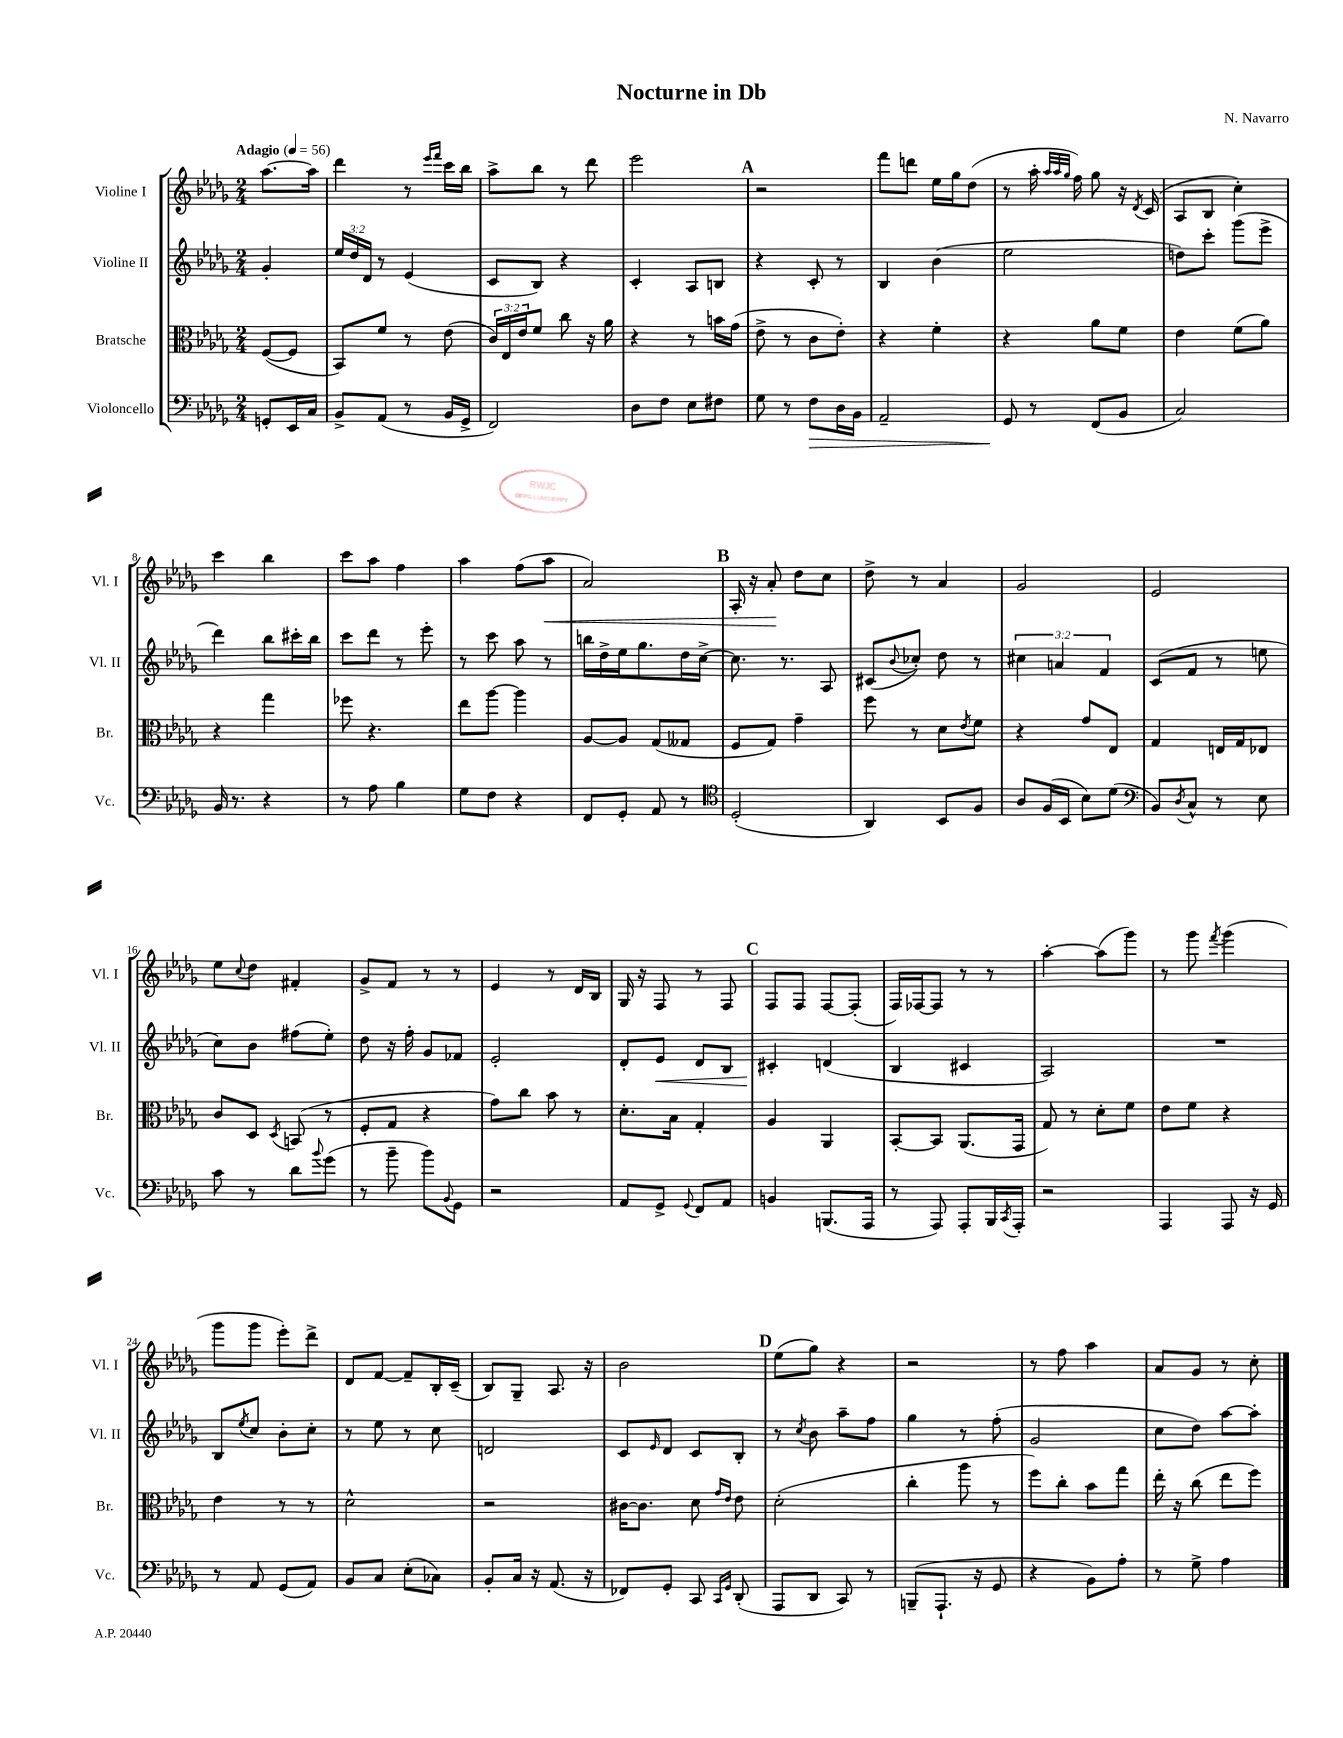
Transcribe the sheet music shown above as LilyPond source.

\header { title = "Nocturne in Db" composer = "N. Navarro" }
<<
\new StaffGroup <<
\new Staff = "s0" \with { instrumentName = "Violine I" shortInstrumentName = "Vl. I" } {
    \clef treble \key des \major \numericTimeSignature \time 2/4 \partial 4 \tempo "Adagio" 4 = 56
    aes''8.~ aes''16 |
    des'''4 r8 \grace { ees'''16 f'''16 } c'''16 bes''16 |
    aes''8-> bes''8 r8 des'''8 |
    ees'''2 |
    \mark \markup { \bold "A" } r2 |
    f'''8 d'''8 ees''16 ges''16 des''8( |
    r8 aes''16-. \grace { aes''32 aes''32 ges''32 } f''16) ges''8 r16 \acciaccatura { des'8 } c'16( |
    aes8 bes8 c''4-.) |
    c'''4 bes''4 |
    c'''8 aes''8 f''4 |
    aes''4 f''8( aes''8\< |
    aes'2) |
    \mark \markup { \bold "B" } aes16-. r16 aes'8-.\! des''8 c''8 |
    des''8-> r8 aes'4 |
    ges'2 |
    ees'2 |
    ees''8 \appoggiatura { c''8 } des''8 fis'4-. |
    ges'8-> f'8 r8 r8 |
    ees'4 r8 des'16 bes16 |
    ges16 r16 f8 r8 f8 |
    \mark \markup { \bold "C" } f8 f8 f8~ f8-.( |
    f16) fes16~ fes8 r8 r8 |
    aes''4~-. aes''8( ges'''8) |
    r8 ges'''8 \acciaccatura { f'''8 } ges'''4( |
    ges'''8 ges'''8 ees'''8-.) des'''8-> |
    des'8 f'8~ f'8-- bes16-. c'16--( |
    bes8) ges8-- aes8. r16 |
    bes'2 |
    \mark \markup { \bold "D" } ees''8( ges''8) r4 |
    r2 |
    r8 f''8 aes''4 |
    aes'8 ges'8 r8 c''8-. \bar "|." |
}
\new Staff = "s1" \with { instrumentName = "Violine II" shortInstrumentName = "Vl. II" } {
    \clef treble \key des \major \numericTimeSignature \time 2/4 \override Staff.TupletNumber.text = #tuplet-number::calc-fraction-text \partial 4
    ges'4-. |
    \tuplet 3/2 { ees''16 des''16 des'16 } r8 ees'4( |
    c'8 bes8) r4 |
    c'4-. aes8 b8 |
    \mark \markup { \bold "A" } r4 c'8-. r8 |
    bes4 bes'4( |
    ees''2 |
    d''8) c'''8-. ges'''8( ees'''8-> |
    des'''4) bes''8 cis'''16-. bes''16 |
    c'''8 des'''8 r8 ees'''8-. |
    r8 c'''8 aes''8 r8 |
    b''16 des''16-> ees''16 ges''8. des''16 c''16~-> |
    \mark \markup { \bold "B" } c''8. r8. aes8 |
    cis'8( \appoggiatura { bes'8 } ces''8-.) des''8 r8 |
    \tuplet 3/2 { cis''4 a'4 f'4 } |
    c'8( f'8 r8 e''8 |
    c''8) bes'8 fis''8( ees''8-.) |
    des''8 r16 f''16-. ges'8 fes'8 |
    ees'2-. |
    des'8-. ees'8\< des'8 bes8 |
    \mark \markup { \bold "C" } cis'4-.\! d'4( |
    bes4 cis'4 |
    aes2) |
    R2 |
    bes8 \acciaccatura { ees''8 } c''8 bes'8-. c''8-. |
    r8 ees''8 r8 c''8 |
    d'2 |
    c'8 \grace { ees'16 } des'8 c'8 bes8-. |
    \mark \markup { \bold "D" } r8 \acciaccatura { c''8 } bes'8 aes''8-- f''8 |
    ges''4 r8 f''8-.( |
    ges'2 |
    c''8 des''8) aes''8~ aes''8-. \bar "|." |
}
\new Staff = "s2" \with { instrumentName = "Bratsche" shortInstrumentName = "Br." } {
    \clef alto \key des \major \numericTimeSignature \time 2/4 \override Staff.TupletNumber.text = #tuplet-number::calc-fraction-text \partial 4
    f8~( f8 |
    bes,8) f'8 r8 ees'8( |
    \tuplet 3/2 { c'16) ees16 ees'16 } f'8 c''8 r16 aes'16 |
    r4 r8 b'16 ges'16( |
    \mark \markup { \bold "A" } ees'8-> r8 c'8 ees'8-.) |
    r4 f'4-. |
    r4 aes'8 f'8 |
    ees'4 f'8( aes'8) |
    r4 ges''4 |
    fes''8 r4. |
    ees''8 aes''8~ aes''4 |
    aes8~ aes8 ges8( geses8 |
    \mark \markup { \bold "B" } f8 ges8) ges'4-- |
    f''8 r8 des'8 \acciaccatura { ees'8 } f'8 |
    r4 ges'8 ees8 |
    ges4 e16 ges16 ees8 |
    c'8 des8 \acciaccatura { des8 } b,8( r8 |
    f8-. ges8 r4 |
    ges'8) c''8 bes'8 r8 |
    des'8.-. bes16 ges4-. |
    \mark \markup { \bold "C" } aes4 aes,4 |
    bes,8~-. bes,8 aes,8.( ges,16 |
    ges8) r8 des'8-. f'8 |
    ees'8 f'8 r4 |
    ees'4 r8 r8 |
    des'2-^ |
    r2 |
    cis'16~ cis'8. des'8 \grace { ges'16 ees'16 } ees'8 |
    \mark \markup { \bold "D" } des'2-.( |
    c''4-. aes''8 r8 |
    f''8) c''8-. bes'8 ges''8 |
    ees''16-. r16 c''8( ees''8 f''8) \bar "|." |
}
\new Staff = "s3" \with { instrumentName = "Violoncello" shortInstrumentName = "Vc." } {
    \clef bass \key des \major \numericTimeSignature \time 2/4 \partial 4
    g,8-. ees,16 c16 |
    bes,8-> aes,8( r8 bes,16 ges,16-> |
    f,2) |
    des8 f8 ees8 fis8 |
    \mark \markup { \bold "A" } ges8 r8 f8\> des16 bes,16 |
    aes,2-- |
    ges,8\! r8 f,8( bes,8 |
    c2) |
    bes,16 r8. r4 |
    r8 aes8 bes4 |
    ges8 f8 r4 |
    f,8 ges,8-. aes,8 r8 |
    \mark \markup { \bold "B" } \clef tenor des2-.( |
    aes,4) bes,8 f8 |
    aes8 f16( bes,16 bes8) des'8( |
    \clef bass bes,8) \acciaccatura { des8 } c8-^ r8 ees8 |
    c'8 r8 des'8 \appoggiatura { bes'8 } ges'8( |
    r8 bes'8-- bes'8) \appoggiatura { bes,8 } ges,8 |
    r2 |
    aes,8 ges,8-> \appoggiatura { ges,8 } f,8 aes,8 |
    \mark \markup { \bold "C" } b,4 b,,8.( aes,,16 |
    r8 aes,,8) aes,,8-. bes,,16 \acciaccatura { c,8 } aes,,16-. |
    r2 |
    aes,,4 aes,,8 r16 ges,16 |
    r8 aes,8 ges,8( aes,8) |
    bes,8 c8 ees8-.( ces8) |
    bes,8-. c16 r16 aes,8.( r16 |
    fes,8) ges,8-. c,8 \grace { c,16 ges,16 } des,8-.( |
    \mark \markup { \bold "D" } aes,,8 des,8 c,8) r8 |
    b,,8--( aes,,8.-! r16 ges,8 |
    r4 bes,8) aes8-. |
    r8 ges8-> aes4 \bar "|." |
}
>>
>>
